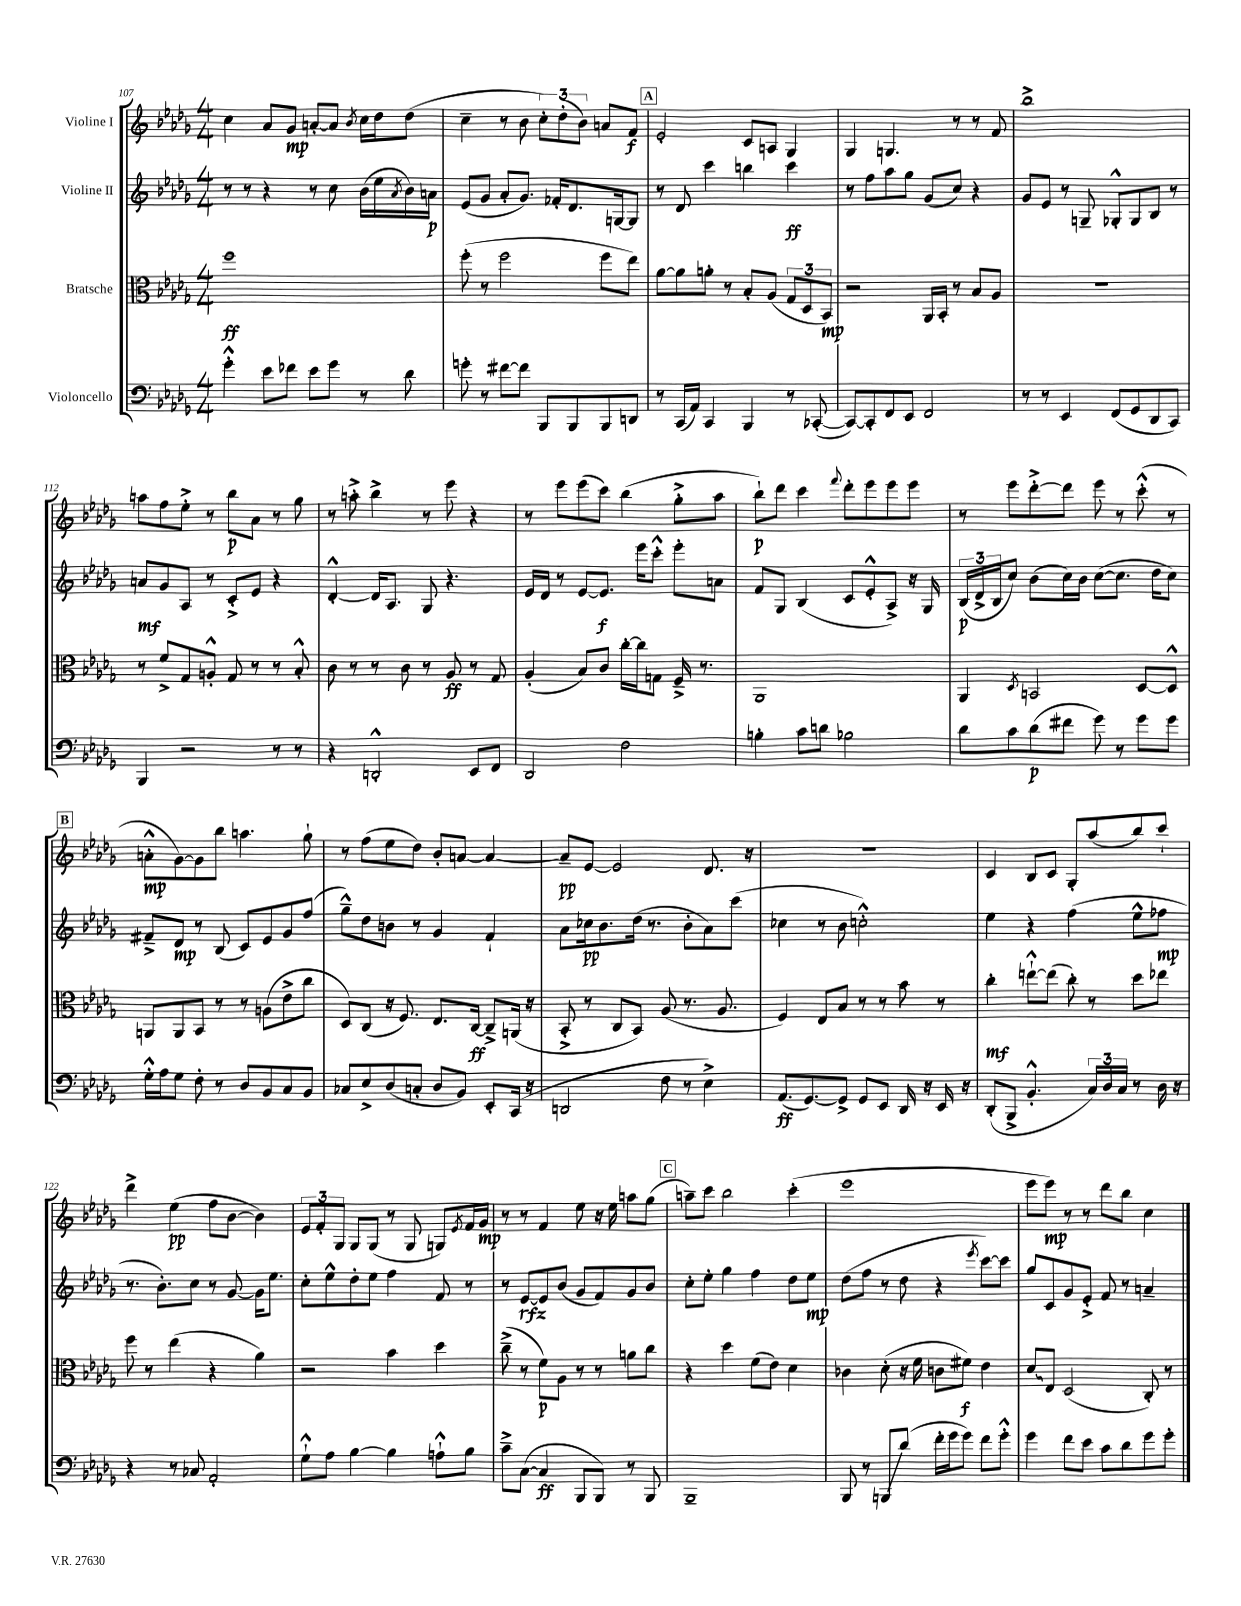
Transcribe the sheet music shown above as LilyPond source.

<<
\new StaffGroup <<
\new Staff = "s0" \with { instrumentName = "Violine I" } {
    \clef treble \key des \major \numericTimeSignature \time 4/4
    c''4 aes'8 ges'8\mp a'8~-. a'8 \acciaccatura { bes'8 } c''16 des''16 des''8( |
    c''4-- r8 bes'8 \tuplet 3/2 { c''8-.) des''8-.( bes'8) } a'8 f'8\f |
    \mark \markup { \box "A" } ees'2-. c'8 a8 ges4 |
    ges4 g4. r8 r8 f'8 |
    bes''1-> |
    a''8 f''8 ees''8-.-> r8 bes''8\p aes'8 r8 ges''8 |
    r8 a''8-.-> bes''4-> r8 ees'''8 r4 |
    r8 ees'''8 ees'''8( c'''8) bes''4( ges''8-.-> aes''8 |
    bes''8-!\p) des'''8 c'''4 \appoggiatura { f'''8 } des'''8-. ees'''8 ees'''8 ees'''8 |
    r8 ees'''8 des'''8~-.-> des'''8 ees'''8 r8 c'''8-.-^( r8 |
    \mark \markup { \box "B" } a'8-.-^\mp ges'8~) ges'8 bes''8 a''4. ges''8-! |
    r8 f''8( ees''8 des''8) bes'8-. a'8~ a'4~ |
    a'8--\pp ees'8~ ees'2 des'8. r16 |
    R1 |
    c'4 bes8 c'8 ges8-. aes''8( bes''8) c'''8-! |
    des'''4-> ees''4\pp( f''8 bes'8~ bes'4) |
    \tuplet 3/2 { ees'8 f'8-. ges8 } ges8 ges8( r8 ges8 g8) \acciaccatura { ees'8 } f'16 ges'16\mp |
    r8 r8 f'4 ees''8 r16 ees''16 a''8 ges''8( |
    \mark \markup { \box "C" } a''8--) c'''8 bes''2 c'''4-.( |
    ees'''1 |
    ees'''8 ees'''8\mp) r8 r8 des'''8 bes''8 c''4 \bar "|." |
}
\new Staff = "s1" \with { instrumentName = "Violine II" } {
    \clef treble \key des \major \numericTimeSignature \time 4/4
    r8 r8 r4 r8 c''8 bes'16( ees''16 \acciaccatura { aes'8 } bes'16) a'16\p |
    ees'8( ges'8 aes'8-. ges'8.) fes'16-. des'8. g16~ g8 |
    \mark \markup { \box "A" } r8 des'8 c'''4 b''4 c'''4\ff |
    r8 f''8 aes''8 ges''8 ges'8( c''8) r4 |
    ges'8 ees'8 r8 g8-- ges8-.-^ ges8 bes8 r8 |
    a'8\mf ges'8 aes8 r8 c'8-.-> ees'8 r4 |
    des'4~-.-^ des'16 aes8. ges8 r4. |
    ees'16 des'16 r8 ees'8~ ees'8.\f ees'''16 c'''8-.-^ ees'''8-. a'8 |
    f'8 ges8 bes4( c'8 ees'8-.-^ aes8->) r16 ges16 |
    \tuplet 3/2 { bes16\p( des'16-> bes16 } c''8) bes'8( c''16) bes'16 c''8~( c''8. des''16 c''8) |
    \mark \markup { \box "B" } fis'8---> des'8\mp r8 bes8( c'8) ees'8 ges'8 f''8( |
    ges''8---^) des''8 b'8 r8 ges'4 f'4-! |
    aes'8 ces''16\pp bes'8. des''16( r8. bes'8-. aes'8) c'''8( |
    ces''4 r8 bes'8 c''2-.-^) |
    ees''4 r4 f''4( ees''8-^ fes''8\mp |
    r8. bes'8.-.) c''8 r8 ges'8~ ges'16 ees''8. |
    c''8-. ees''8-^ des''8-. ees''8 f''4 f'8 r8 |
    r8 ees'8~\rfz ees'8 bes'8( ges'8 f'8) ges'8 bes'8 |
    \mark \markup { \box "C" } c''8-. ees''8-. ges''4 f''4 des''8 ees''8\mp |
    des''8( f''8 r8 des''8 r4 \acciaccatura { ees'''8 } c'''8~) c'''8 |
    ges''8 c'8 ges'8 ees'8-.-> f'8 r8 a'4-- \bar "|." |
}
\new Staff = "s2" \with { instrumentName = "Bratsche" } {
    \clef alto \key des \major \numericTimeSignature \time 4/4
    f''1\ff |
    f''8-.( r8 f''2 f''8 ees''8) |
    \mark \markup { \box "A" } aes'8~ aes'8 a'8-. r8 bes8-. aes8( \tuplet 3/2 { ges8 des8 bes,8\mp) } |
    r2 aes,16 bes,16-. r8 bes8 aes8 |
    R1 |
    r8 f'8-> ges8 a8-.-^ ges8 r8 r8 bes8-.-^ |
    c'8 r8 r8 c'8 r8 aes8\ff r8 ges8 |
    aes4-.( bes8) c'8 c''16~-. c''16 g8 f16---> r8. |
    aes,1 |
    aes,4 \acciaccatura { des8 } b,2 des8~ des8-^ |
    \mark \markup { \box "B" } a,8 a,8 bes,8 r8 r8 a8( ees'8-> c''8 |
    des8) c8( r16 f8.) ees8. c16~\ff c8---> a,16( r16 |
    bes,8-.-> r8 c8 bes,8) aes8( r8. aes8. |
    f4) ees8 bes8 r8 r8 bes'8 r8 |
    c''4-.\mf e''8~-!-^ e''8( c''8-.) r8 des''8 ees''8 |
    f''8 r8 ees''4( r4 aes'4) |
    r2 bes'4 des''4 |
    c''8--->( r8 f'8\p) aes8 r8 r8 a'8 c''8 |
    \mark \markup { \box "C" } r4 des''4 f'8( ees'8) des'4 |
    ces'4 des'8-.( r16 f'16 c'8 fis'8\f) ees'4 |
    \once \override Glissando.style = #'zigzag des'8\glissando ees8 des2( c8-.) r8 \bar "|." |
}
\new Staff = "s3" \with { instrumentName = "Violoncello" } {
    \clef bass \key des \major \numericTimeSignature \time 4/4
    ges'4-.-^ ees'8 fes'8 ees'8 ges'8 r8 des'8 |
    g'8-. r8 fis'8~ fis'8 bes,,8 bes,,8 bes,,8 d,8 |
    \mark \markup { \box "A" } r8 c,16( aes,16) c,4 bes,,4 r8 ces,8~-.( |
    ces,8~) ces,8-. f,8 ees,8 f,2 |
    r8 r8 ees,4 f,8( ges,8 des,8 c,8) |
    bes,,4 r2 r8 r8 |
    r4 d,2-.-^ ees,8 f,8 |
    des,2 f2 |
    b4-. c'8 d'8 bes2 |
    des'8 c'8 des'8\p( fis'8 ges'8) r8 ges'8 ges'8 |
    \mark \markup { \box "B" } ges16-.-^ aes16 ges8 f8-. r8 des8 bes,8 c8 bes,8 |
    ces8 ees8-> des8( c8-. des8 bes,8) ees,8-. c,16( r16 |
    d,2 f8 r8 ees4->) |
    aes,8.\ff( ges,8.~) ges,8-> ges,8 ees,8 des,16 r16 ees,16 r16 |
    des,8-.( bes,,8-> bes,4.-.-^ \tuplet 3/2 { c16) des16 c16 } r8 des16 r16 |
    r4 r8 ces8 aes,2-. |
    ges8-!-^ aes8 bes4~ bes4 a8-!-^ bes8 |
    c'8---> c8~( c4\ff bes,,8 bes,,8) r8 bes,,8 |
    \mark \markup { \box "C" } bes,,1-- |
    bes,,8 r8 b,,8\glissando des'8( f'16-. ges'16 ges'8) f'8 ges'8-.-^ |
    ges'4 f'8 ees'8 c'8 des'8 ges'8 ges'8-. \bar "|." |
}
>>
>>
\layout { \context { \Score currentBarNumber = #107 } }
